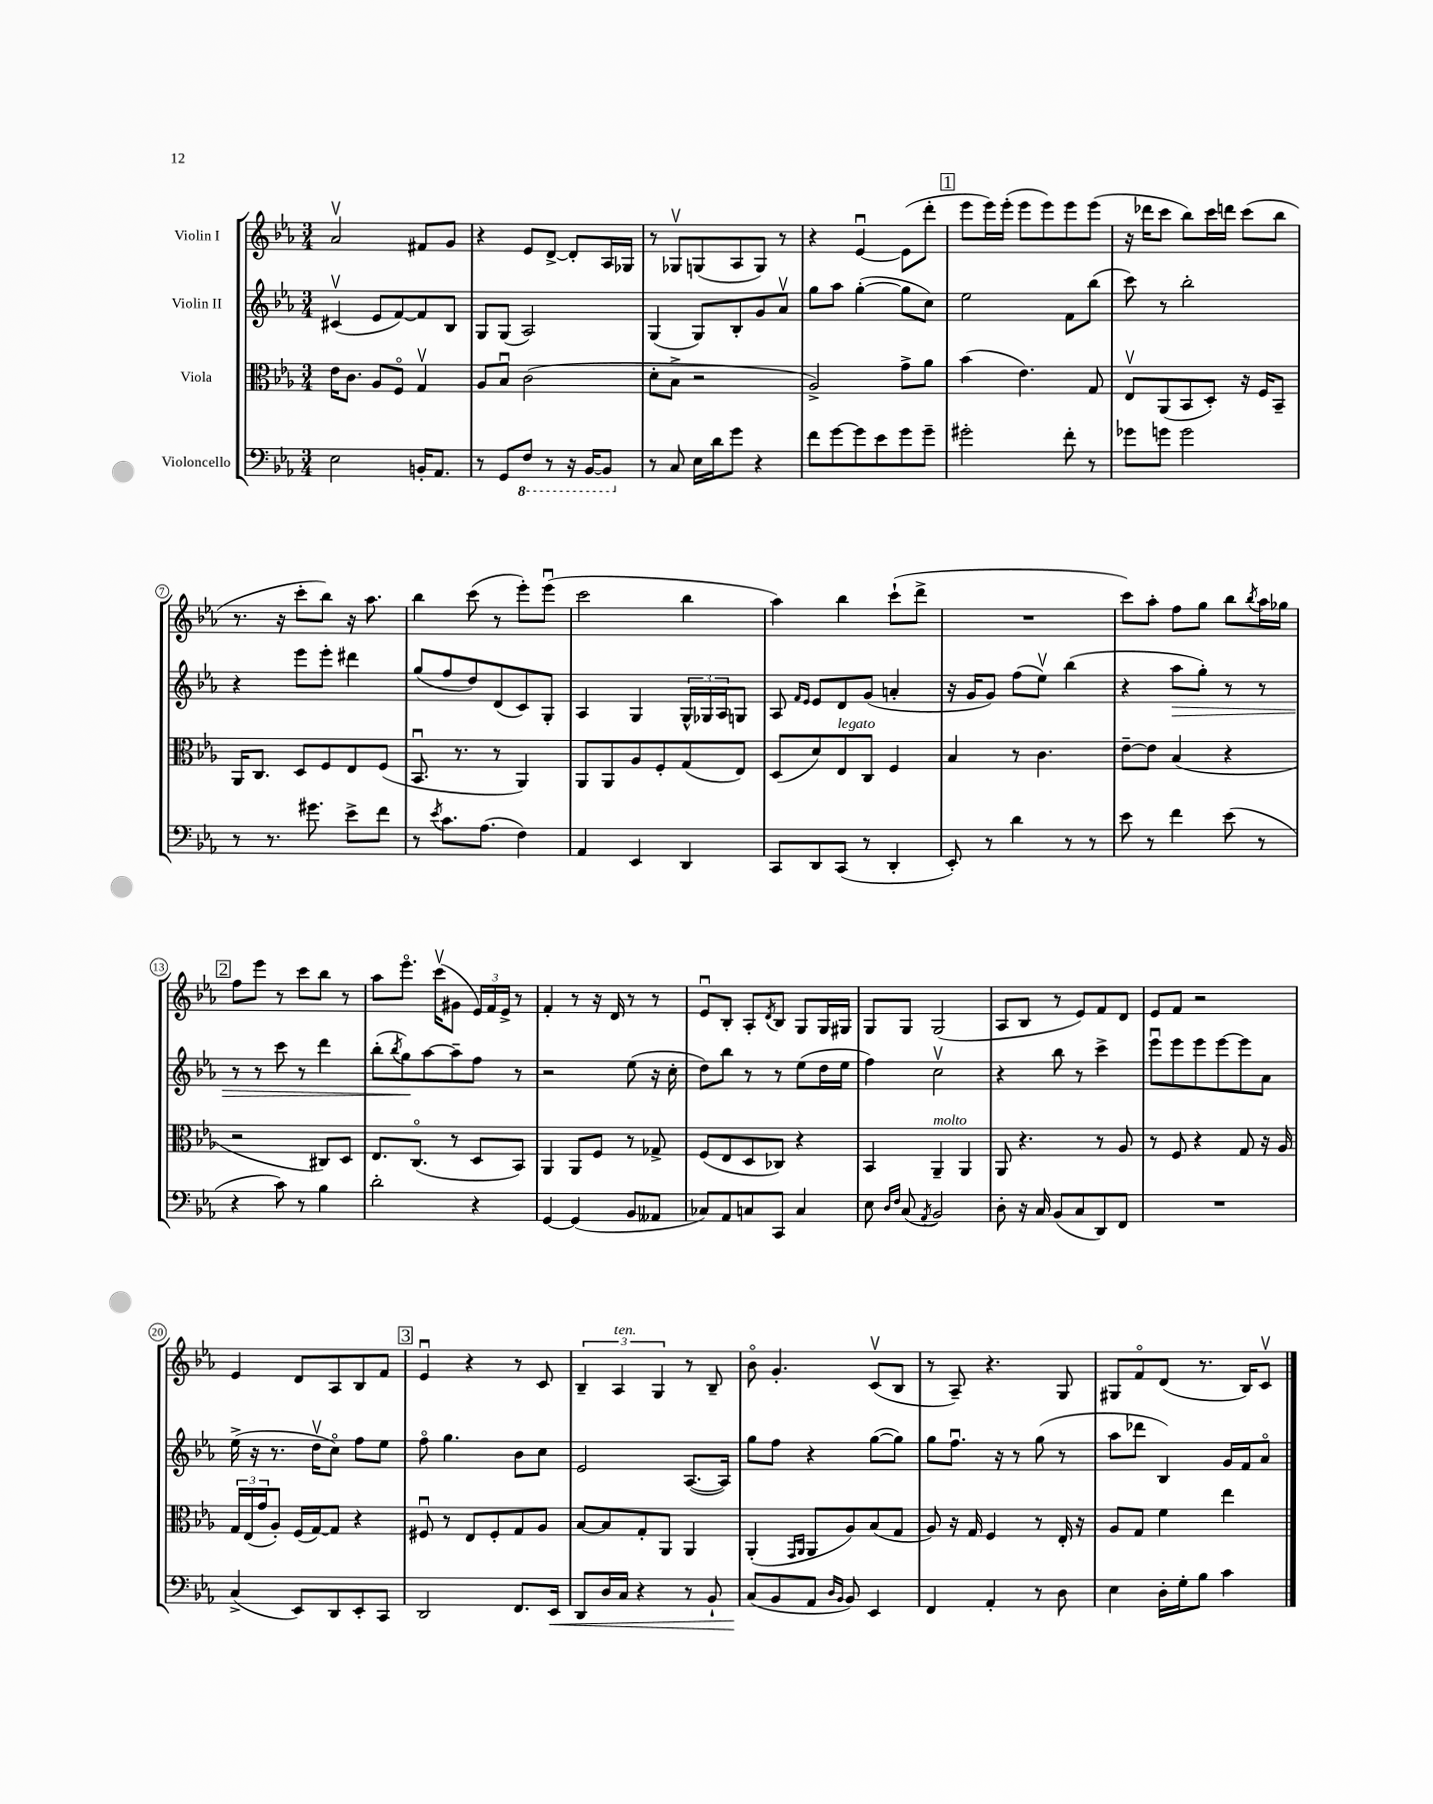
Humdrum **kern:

**kern	**kern	**kern	**kern
*staff4	*staff3	*staff2	*staff1
*clefF4	*clefC3	*clefG2	*clefG2
*k[b-e-a-]	*k[b-e-a-]	*k[b-e-a-]	*k[b-e-a-]
*M3/4	*M3/4	*M3/4	*M3/4
2E-	16e-	(4c#v	2a-v
.	8.c	.	.
.	8A-	8e-	.
.	8Fo	[8f)	.
16BB'	4Gv	8f]	8f#
8.AA-	.	.	.
.	.	8B-	8g
=	=	=	=
8r	8A-	8G	4r
8GG	8B-u	(8G	.
8FF	(2c	2A-)	8e-
8r	.	.	[8d^
16r	.	.	8d']
[16BBB-	.	.	.
8BBB-]	.	.	16A-
.	.	.	16G-
=	=	=	=
8r	8d'	(4G	8r
8C	8B-^	.	8G-v
16E-	2r	8G)	(8G
16d	.	.	.
8g	.	8B-'	8A-
4r	.	8g	8G)
.	.	8a-v	8r
=	=	=	=
8f	2A-^)	8gg	4r
[8g	.	8aa-	.
8g]	.	([4gg'	[4e-u
8e-	.	.	.
8g	8g^	8gg]	(8e-]
8g~	8a-	8cc)	8ddd'
=	=	=	=
2g#'	(4b-	2ee-	8eee-
.	.	.	16eee-)
.	.	.	(16eee-'
.	4.e-)	.	8eee-
.	.	.	8eee-)
8f'	.	8f	8eee-
8r	8G	(8bb-	(8eee-
=	=	=	=
8g-	8E-v	8ccc)	16r
.	.	.	16ddd-
8g	(8AA-	8r	8ccc
2g	8BB-	2bb-'	8bb-)
.	8D')	.	16ccc
.	.	.	16ddd
.	16r	.	(8ccc
.	16F	.	.
.	8BB-~	.	8bb-
=	=	=	=
8r	16AA-	4r	8.r
.	8.C	.	.
8.r	.	.	.
.	.	.	16r
.	8D	8eee-	8ccc'
8.g#	.	.	.
.	8F	8eee-'	8bb-)
8e-^	8E-	4ddd#	16r
.	.	.	8.aa-
8f	(8F	.	.
=	=	=	=
8r	8.BB-u	(8gg	4bb-
8qe-	.	.	.
8.c	.	8ff	.
.	8.r	.	.
.	.	8dd)	(8ccc
(8.A-	.	.	.
.	8r	(8d	8r
4F)	4AA-)	8c)	8eee-')
.	.	8G'	(8eee-u
=	=	=	=
4AA-	8AA-	4A-	2ccc
.	8AA-	.	.
4EE-	8A-	4G	.
.	8F'	.	.
4DD	(8G	24G^^	4bb-
.	.	24G-	.
.	.	24A-	.
.	8E-)	8G	.
=	=	=	=
8CC	(8D	8A-	4aa-)
.	.	16qqf	.
.	.	16qqe-	.
8DD	8d)	8e-	.
(8CC	8E-	8d	4bb-
8r	8C	(8g	.
4DD'	4F	4a'	(8ccc`
.	.	.	8ddd^
=	=	=	=
8EE-')	4B-	16r	2.r
.	.	16g	.
8r	.	8g)	.
4d	8r	(8ff	.
.	4.c	8ee-v)	.
8r	.	(4bb-	.
8r	.	.	.
=	=	=	=
8e-	[8e-~	4r	8ccc)
8r	8e-]	.	8aa-'
4f	(4B-	8aa-	8ff
.	.	8gg')	8gg
(8e-	4r	8r	8bb-
.	.	.	8qbb-
8r	.	8r	16aa-
.	.	.	16gg-
=	=	=	=
4r	2r	8r	8ff
.	.	8r	8eee-
8c)	.	8ccc	8r
8r	.	8r	8ccc
4B-	8C#)	4ddd	8bb-
.	8D	.	8r
=	=	=	=
2d'	8.E-	(8bb-'	8aa-
.	.	8qbb-	.
.	.	8gg)	8.eee-o
.	(8.Co	.	.
.	.	[8aa-	.
.	.	.	(16cccv
.	8r	8aa-~]	8g#
4r	8D	8ff	24e-)
.	.	.	24f
.	.	.	24e-^
.	8BB-)	8r	8r
=	=	=	=
[4GG	4AA-	2r	4f'
(4GG]	8AA-	.	8r
.	8F	.	16r
.	.	.	16d
8BB-	8r	(8ee-	8r
8AA--	8G-^	16r	8r
.	.	16cc'	.
=	=	=	=
8C-)	(8F	8dd)	8e-u
8AA-	8E-	8bb-	8B-'
8C	8D	8r	8A-'
.	.	.	8qd
8CC	8C-)	8r	8B-
4C	4r	(8ee-	8G
.	.	16dd	16G
.	.	16ee-	16G#
=	=	=	=
8E-	4BB-	4ff)	8G
16qqD	.	.	.
16qqF	.	.	.
(8C	.	.	8G
8qAA-	.	.	.
2BB-)	4AA-~	2ccv	(2G
.	4AA-	.	.
=	=	=	=
8D'	8AA-	4r	8A-
16r	4.r	.	8B-
16C	.	.	.
(8BB-	.	8bb-	8r
8C	.	8r	8e-)
8DD)	8r	4ccc^	8f
8FF	8A-	.	8d
=	=	=	=
2.r	8r	8eee-u	8e-
.	8F	8eee-	8f
.	4r	8eee-	2r
.	.	[8eee-	.
.	8G	8eee-]	.
.	16r	8a-	.
.	16A-	.	.
=	=	=	=
(4C^	24G	(16ee-^	4e-
.	(24E-	.	.
.	.	16r	.
.	24g	.	.
.	8A-')	8.r	.
8EE-)	(16F	.	8d
.	[16G)	16ddv	.
8DD	8G]	8cco)	8A-
8EE-'	4r	8ff	8B-
8CC	.	8ee-	8f
=	=	=	=
2DD	8F#u	8ffo	4e-u
.	8r	4.gg	.
.	8E-	.	4r
.	8F#'	.	.
8.FF	8G	8b-	8r
.	8A-	8cc	8c
16EE-	.	.	.
=	=	=	=
8DD	[8B-	2e-	6B-~
16D	8B-]	.	.
.	.	.	6A-
16C	.	.	.
4r	8G'	.	.
.	.	.	6G
.	8AA-	.	.
8r	4AA-	([8.A-	8r
8BB-`	.	.	8B-~
.	.	16A-])	.
=	=	=	=
(8C	(4AA-'	8gg	8b-o
8BB-	.	8ff	4.g'
.	16qqGG	.	.
.	16qqAA-	.	.
8AA-	8AA-	4r	.
16qqD	.	.	.
16qqBB-	.	.	.
8BB-)	8A-)	.	.
4EE-	(8B-	([8gg	(8cv
.	8G	8gg])	8B-
=	=	=	=
4FF	8A-)	8gg	8r
.	16r	8.ffu	8A-~)
.	16G	.	.
4AA-'	4F	.	4.r
.	.	16r	.
.	.	8r	.
8r	8r	(8gg	.
8D	16E-'	8r	8G
.	16r	.	.
=	=	=	=
4E-	8A-	8aa-	8G#
.	8G	8ddd-	8fo
16D'	4f	4B-)	(8d
16G'	.	.	.
8B-	.	.	8.r
4c	4ee-	16g	.
.	.	16f	16B-)
.	.	8a-o	8cv
==	==	==	==
*-	*-	*-	*-
